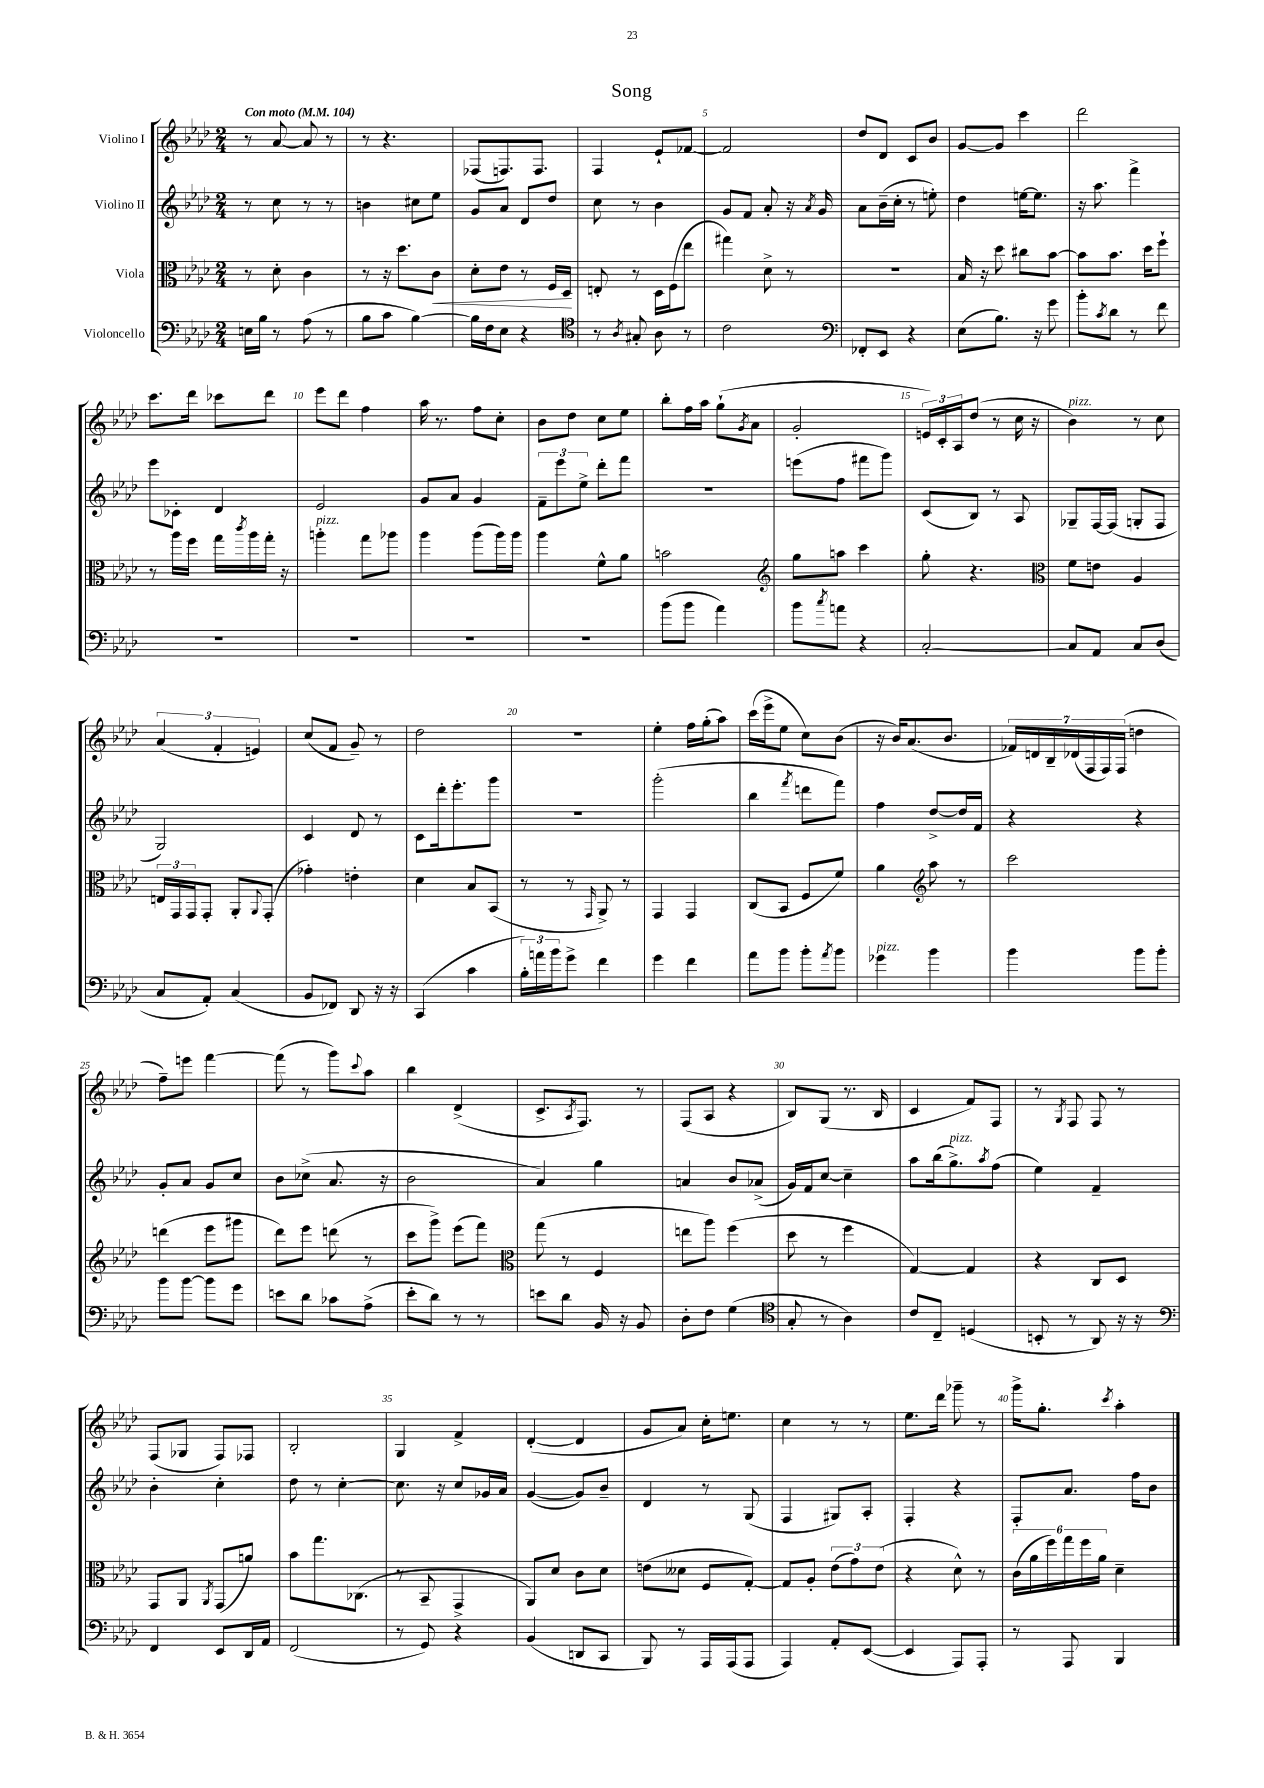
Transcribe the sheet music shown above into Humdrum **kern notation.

**kern	**kern	**dynam	**kern	**kern
*part4	*part3	*part3	*part2	*part1
*staff4	*staff3	*staff3	*staff2	*staff1
*I"Violoncello	*I"Viola	*	*I"Violino II	*I"Violino I
*clefF4	*clefC3	*	*clefG2	*clefG2
*k[b-e-a-d-]	*k[b-e-a-d-]	*	*k[b-e-a-d-]	*k[b-e-a-d-]
*M2/4	*M2/4	*	*M2/4	*M2/4
*MM104	*MM104	*	*MM104	*MM104
=1	=1	=1	=1	=1
!	!	!	!	!LO:TX:a:B:t=Con moto
16En\LL	8r	.	8r	8r
16B-\JJ	.	.	.	.
8r	8d-'\	.	8cc\	[8a-/
(8A-\	4c\	.	8r	8a-/]
8r	.	.	8r	8r
=2	=2	=2	=2	=2
8B-\L	8r	.	4bn\	8r
8c\J	16r	.	.	4.r
.	8.dd-\L	.	.	.
[4B-\)	.	.	8cc#X\L	.
!	!	!LO:HP:b	!	!
.	8c\J	<	8ee-\J	.
=3	=3	=3	=3	=3
16B-\LL]	8d-'\L	.	8g/L	(8F-X/L
16F\J	.	.	.	.
8E-\J	8e-\J	.	8a-/J	8.Fn/)
4r	8r	.	8d-/L	.
.	.	.	.	8.F/J
.	16F/LL	.	8dd-/J	.
.	16D-/JJ	.	.	.
.	.	[	.	.
=4	=4	=4	=4	=4
*clefC4	*	*	*	*
8r	8En'/	.	8cc\	4F/
8qA-/	.	.	.	.
8G#X'/	8r	.	8r	.
8A-\	16D-\LL	.	4b-\	8e-`/L
.	(16F\J	.	.	.
8r	8ee-\J	.	.	[8f-X/J
=5	=5	=5	=5	=5
2c\	4gg#X\)	.	8g/L	2f-/]
.	.	.	8f/J	.
.	8d-^\	.	8a-'/	.
.	8r	.	16r	.
.	.	.	8qa-/	.
.	.	.	16g/	.
=6	=6	=6	=6	=6
*clefF4	*	*	*	*
8FF-X'/L	2r	.	8a-\L	8dd-/L
8EE-/J	.	.	(16b-~\L	8d-/J
.	.	.	16cc'\JJ	.
4r	.	.	8r	8c/L
.	.	.	8een'\)	8b-/J
=7	=7	=7	=7	=7
(8E-\L	16B-/	.	4dd-\	[8g/L
.	16r	.	.	.
8.B-\J)	8dd-\	.	.	8g/J]
.	8cc#X\L	.	[16een\KL	4ccc\
16r	.	.	8.ee\J]	.
8g\	[8b-\J	.	.	.
=8	=8	=8	=8	=8
8b-'\L	8b-\L]	.	16r	2ddd-\
.	.	.	8.aa-\	.
8qc/	.	.	.	.
8d-\J	8.b-\J	.	.	.
8r	.	.	4fff^\	.
.	16dd-\KL	.	.	.
8f\	8ff`\J	.	.	.
!!LO:LB:g=z
=9	=9	=9	=9	=9
2r	8r	.	8eee-\L	8.ccc\L
.	16aa-\LL	.	8c-X'\J	.
.	16ff\JJ	.	.	16ddd-\Jk
.	16gg\LL	.	4d-/	8ccc-X\L
.	8qccc/	.	.	.
.	16aa-\	.	.	.
.	16gg'\JJ	.	.	8ddd-\J
.	16r	.	.	.
=10	=10	=10	=10	=10
!	!LO:TX:a:i:t=pizz.	!	!	!
2r	4aan'\	.	2e-/	8eee-\L
.	.	.	.	8ddd-\J
.	8gg\L	.	.	4ff\
.	8aa-X\J	.	.	.
=11	=11	=11	=11	=11
2r	4aa-\	.	8g/L	16aa-\
.	.	.	.	8.r
.	.	.	8a-/J	.
.	(8aa-\L	.	4g/	8ff\L
.	16aa-\L)	.	.	8cc'\J
.	16aa-\JJ	.	.	.
=12	=12	=12	=12	=12
2r	4aa-\	.	12f~\L	8b-\L
.	.	.	12eee-\	.
.	.	.	.	8dd-\J
.	.	.	12ee-^\J	.
.	8f^^\L	.	8ddd-'\L	8cc\L
.	8a-\J	.	8fff\J	8ee-\J
=13	=13	=13	=13	=13
(8b-\L	2bn\	.	2r	8bb-'\L
8b-\J	.	.	.	16ff\L
.	.	.	.	16aa-\JJ
4a-\)	.	.	.	(8gg`\L
.	.	.	.	8qg/
.	.	.	.	8a-\J
=14	=14	=14	=14	=14
*	*clefG2	*	*	*
8b-\L	8gg\L	.	(8eeen\L	2g'/
8qcc/	.	.	.	.
8an\J	8aan\J	.	8ff\J	.
4r	4ccc\	.	8fff#X\L	.
.	.	.	8ggg\J)	.
=15	=15	=15	=15	=15
[2C'/	8gg'\	.	(8c/L	24en/LL)
.	.	.	.	24c'/
.	.	.	.	24A-/J
.	4.r	.	8B-/J)	(8dd-/J
.	.	.	8r	8r
.	.	.	8A-/	16cc\
.	.	.	.	16r
=16	=16	=16	=16	=16
*	*clefC3	*	*	*
!	!	!	!	!LO:TX:a:i:t=pizz.
8C/L]	8f\L	.	8G-X~/L	4b-\)
8AA-/J	8en\J	.	[16F/L	.
.	.	.	(16F/JJ]	.
8C/L	4A-/	.	8Gn'/L	8r
(8D-/J	.	.	8F/J	8cc\
!!LO:LB:g=z
=17	=17	=17	=17	=17
8C/L	24En/LL	.	2G/)	(6a-/
.	24GG/	.	.	.
.	24GG/J	.	.	.
8AA-'/J)	8GG'/J	.	.	.
.	.	.	.	6f'/
(4C/	8AA-'/L	.	.	.
.	.	.	.	6en/)
.	8qqAA-/	.	.	.
.	(8GG'/J	.	.	.
=18	=18	=18	=18	=18
8BB-/L	4g-X'\)	.	4c/	(8cc/L
8FF-X/J)	.	.	.	8f/J
8DD-/	4en'\	.	8d-/	8g~/)
16r	.	.	8r	8r
16r	.	.	.	.
=19	=19	=19	=19	=19
(4CC/	4d-\	.	8c\L	2dd-\
.	.	.	16ddd-'\k	.
.	.	.	8.eee-'\	.
4c\	8B-/L	.	.	.
.	(8BB-/J	.	8ggg\J	.
=20	=20	=20	=20	=20
24B-'\LL)	8r	.	2r	2r
24an\	.	.	.	.
24b-\J	.	.	.	.
8g^\J	8r	.	.	.
.	16qqGG/	.	.	.
4f\	8AA-^/)	.	.	.
.	8r	.	.	.
=21	=21	=21	=21	=21
4g\	4GG/	.	(2ggg'\	4ee-'\
4f\	4GG/	.	.	16ff\LL
.	.	.	.	(16gg'\J
.	.	.	.	8aa-\J)
=22	=22	=22	=22	=22
8a-\L	(8C/L	.	4bb-\	(16ccc\LL
.	.	.	.	16eee-^\J
8b-\J	8BB-/J	.	.	8ee-\J
.	.	.	8qfff/	.
8b-'\L	8F/L	.	8dddn\L	8cc\L)
8qa-/	.	.	.	.
8b-\J	8f/J)	.	8fff\J)	(8b-\J
=23	=23	=23	=23	=23
!LO:TX:a:i:t=pizz.	!	!	!	!
4g-X\	4a-\	.	4ff\	16r
.	.	.	.	16b-/KL)
.	.	.	.	(8.a-/
*	*clefG2	*	*	*
4b-\	8aa-\	.	[8dd-^/L	.
.	.	.	.	8.b-/J
.	8r	.	16dd-/L]	.
.	.	.	16f/JJ	.
=24	=24	=24	=24	=24
4b-\	2ccc\	.	4r	28f-X/LL)
.	.	.	.	28dn/
.	.	.	.	28B-~/
.	.	.	.	(28d-X/
.	.	.	.	28F/
.	.	.	.	28F/)
.	.	.	.	(28F/JJ
8b-\L	.	.	4r	4ddn\
8b-'\J	.	.	.	.
!!LO:LB:g=z
=25	=25	=25	=25	=25
8b-\L	(4dddn\	.	8g'/L	8ff~\L)
[8b-\J	.	.	8a-/J	8eeen\J
8b-\L]	8eee-\L	.	8g/L	[4fff\
8g\J	8ggg#X\J	.	8cc/J	.
=26	=26	=26	=26	=26
8en\L	8ddd-\L)	.	8b-\L	(8fff\]
8d-\J	8eee-\J	.	(8cc-X^\J	8r
8c-X\L	(8dddn\	.	8.a-/	8ggg\L)
.	.	.	.	8qqccc/
(8A-^\J	8r	.	.	8aa-\J
.	.	.	16r	.
=27	=27	=27	=27	=27
8e-'\L	8ccc\L	.	2b-\	4bb-\
8d-\J)	8ggg^\J)	.	.	.
8r	(8eee-\L	.	.	(4d-^/
8r	8fff\J)	.	.	.
=28	=28	=28	=28	=28
*	*clefC3	*	*	*
8en\L	(8gg\	.	4a-/)	8.c^/L
8d-\J	8r	.	.	.
.	.	.	.	8qA-/
.	.	.	.	8.F/J)
16BB-/	4F/	.	4gg\	.
16r	.	.	.	.
8BB-/	.	.	.	8r
=29	=29	=29	=29	=29
8D-'\L	8een\L	.	4an/	(8F/L
8F\J	8aa-\J)	.	.	8A-/J
(4G\	(4ff\	.	8b-/L	4r
.	.	.	(8a-X^/J	.
=30	=30	=30	=30	=30
*clefC4	*	*	*	*
8G'/	8dd-\	.	16g/LL)	8B-/L)
.	.	.	16f/J	.
8r	8r	.	[8cc/J	(8G/J
4A-\)	4ff\	.	4cc~\]	8.r
.	.	.	.	16B-/
=31	=31	=31	=31	=31
8c/L	[4G/)	.	8aa-\L	4c/
8C~/J	.	.	(16bb-\k	.
!	!	!	!LO:TX:a:i:t=pizz.	!
.	.	.	8.gg^\)	.
(4Dn/	4G/]	.	.	8f/L)
.	.	.	8qaa-/	.
.	.	.	(8ff\J	8F/J
=32	=32	=32	=32	=32
8BBn'/	4r	.	4ee-\)	8r
.	.	.	.	8qG/
8r	.	.	.	8F/
8AA-/)	8C/L	.	4f~/	8F/
16r	8D-/J	.	.	8r
16r	.	.	.	.
!!LO:LB:g=z
=33	=33	=33	=33	=33
*clefF4	*	*	*	*
4FF/	8GG/L	.	4b-'\	(8F/L
.	8AA-/J	.	.	8G-X/J
.	8qAA-/	.	.	.
8EE-/L	(8GG/L	.	4cc'\	8F/L)
16DD-/L	8an/J)	.	.	8F-X/J
16AA-/JJ	.	.	.	.
=34	=34	=34	=34	=34
(2FF/	8b-\L	.	8dd-\	2B-'/
.	8.gg\	.	8r	.
.	.	.	[4cc'\	.
.	(8.C-X\J	.	.	.
=35	=35	=35	=35	=35
8r	8r	.	8.cc\]	4G/
8GG/)	8BB-~/	.	.	.
.	.	.	16r	.
4r	4GG^/	.	8cc/L	4f^/
.	.	.	16g-X/L	.
.	.	.	16a-/JJ	.
=36	=36	=36	=36	=36
(4BB-/	8AA-/L)	.	([4g/	([4d-'/
.	8d-/J	.	.	.
8DDn/L	8c\L	.	8g/L])	4d-/]
8CC/J	8d-\J	.	8b-~/J	.
=37	=37	=37	=37	=37
8BBB-/)	(8en\L	.	4d-/	8g/L
8r	8d--X\J	.	.	8a-/J)
16AAA-/LL	8F/L	.	8r	16cc'\KL
(16AAA-/J	.	.	.	8.een\J
8AAA-/J	[8G'/J)	.	(8G/	.
=38	=38	=38	=38	=38
4AAA-/)	8G/L]	.	4F/	4cc\
.	8A-'/J	.	.	.
8AA-'/L	(12e-\L	.	8G#X/L)	8r
.	12g\)	.	.	.
([8EE-/J	.	.	8A-'/J	8r
.	(12e-\J	.	.	.
=39	=39	=39	=39	=39
4EE-/]	4r	.	4F'/	8.ee-\L
.	.	.	.	16ddd-\Jk
8AAA-/L)	8d-^^\)	.	4r	8ggg-X~\
8AAA-'/J	8r	.	.	8r
=40	=40	=40	=40	=40
8r	(24c\LL	.	8F'/L	16ggg^\KL
.	24a-\	.	.	.
.	.	.	.	8.gg'\J
.	24ff\)	.	.	.
8AAA-/	24gg\	.	8.a-/J	.
.	24ff\	.	.	.
.	24a-\JJ	.	.	.
.	.	.	.	8qccc/
4BBB-/	4d-~\	.	.	4aa-'\
.	.	.	16ff\KL	.
.	.	.	8b-\J	.
==	==	==	==	==
*-	*-	*-	*-	*-
